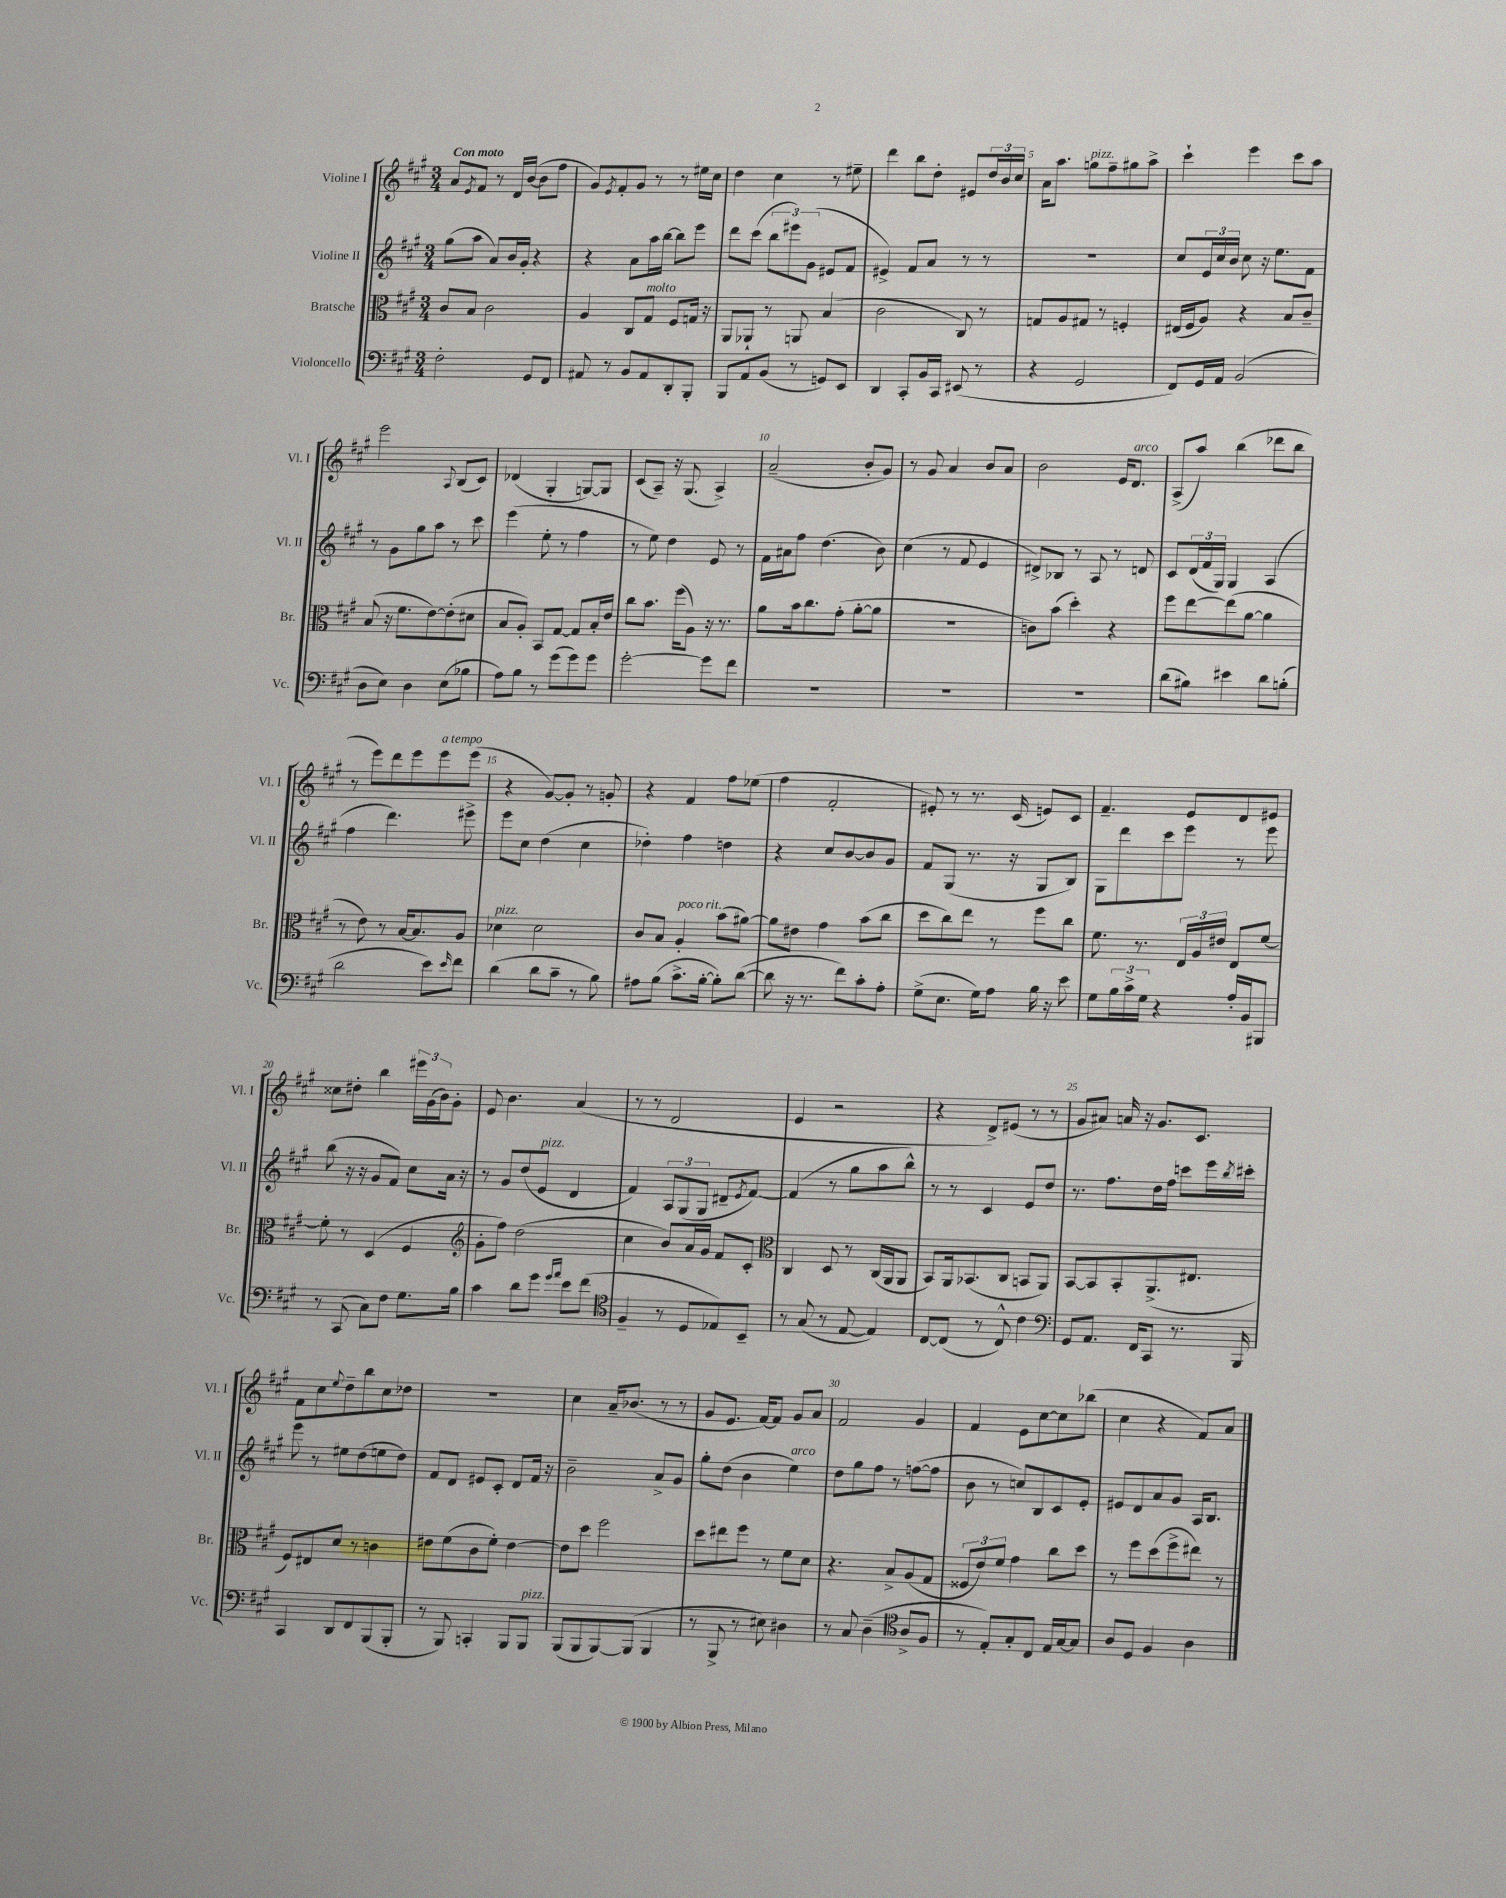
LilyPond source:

<<
\new StaffGroup <<
\new Staff = "s0" \with { instrumentName = "Violine I" shortInstrumentName = "Vl. I" } {
    \clef treble \key a \major \numericTimeSignature \time 3/4 \tempo "Con moto"
    a'8 \acciaccatura { e'8 } fis'8 r8 d'16 b'16~( b'8 fis''8 |
    gis'8) \acciaccatura { e'8 } fis'8-. gis'8 r8 r8 eis''16 cis''16 |
    d''4 cis''4 r8 eis''8-- |
    d'''4 b''8 d''8-. eis'8 \tuplet 3/2 { d''16 b'16 cis''16 } |
    a'16 a''8. g''8^\markup { \italic "pizz." } fis''8-- gis''8 a''8-> |
    cis'''4-! e'''4 cis'''8 a''8 |
    e'''2 \appoggiatura { a8 } b8( cis'8) |
    des'4( gis4-. g8~) g8 |
    cis'8( a8--) r16 gis8.( a4->) |
    a'2--( b'8-. gis'8) |
    r8 gis'8 a'4 b'8 a'8 |
    b'2 e'16 d'8.^\markup { \italic "arco" } |
    a8->( a''8) b''4( des'''8 b''8 |
    r8 e'''8) d'''8 e'''8 e'''8^\markup { \italic "a tempo" } e'''8( |
    r4 gis'8~) gis'8-. r8 g'8-. |
    r4 fis'4 fis''8 ees''8( |
    fis''4 fis'2-. |
    eis'8-.) r8 r8. cis'16( e'8) cis'8 |
    fis'4.-- e'8 d'8 eis'8 |
    cisis''8 dis''8-. b''4 \tuplet 3/2 { eis'''16 gis'16( b'16) } gis'8-. |
    e'8 b'4. a'4( |
    r8 r8 d'2 |
    e'4 r2 |
    r4 d'8->) eis'8( r8 r8 |
    gis'8 ais'8) a'16 r16 gis'8. cis'8. |
    fis'8 cis''8 \appoggiatura { e''8 } d''8-- b''8 cis''8 des''8 |
    r2. |
    cis''4 a'16-- bes'8.( r8 r8 |
    gis'8 e'8. fis'16~) fis'8 gis'8 a'8 |
    fis'2 gis'4 |
    fis'4 e'8 cis''8~ cis''8 bes''8( |
    cis''4 r4 fis'8) a'8 \bar "|." |
}
\new Staff = "s1" \with { instrumentName = "Violine II" shortInstrumentName = "Vl. II" } {
    \clef treble \key a \major \numericTimeSignature \time 3/4
    gis''8( a''8 a'8) b'16 gis'16-. r4 |
    r4 a'8 a''16 b''16~ b''8 e'''8 |
    d'''8 cis'''8( \tuplet 3/2 { b''8 eis'''8) gis'8( } eis'8 fis'8 |
    eis'4->) fis'8 a'8 r8 r8 |
    R2. |
    cis''8 \tuplet 3/2 { e'16 cis''16 b'16 } cis''8 r16 e''8. fis'8 |
    r8 gis'8 gis''8 a''8 r8 cis'''8 |
    e'''4( e''8-. r8 fis''4 |
    r8 e''8) d''4 e'8 r8 |
    fis'16 ais'16 fis''8 d''4.( b'8) |
    cis''4( r8 fis'8 e'4 |
    dis'8->) bes8 r8 a8 r8 d'8 |
    cis'8 \tuplet 3/2 { d'16( fis'16 gis16) } gis4 a4( |
    fis''4 d'''4.) eis'''8-> |
    e'''8 cis''8 d''4( cis''4 |
    des''4-.) fis''4 d''4 |
    r4 cis''8 b'8~ b'8 gis'8 |
    fis'8 gis8( r8. r16 gis8 b8) |
    gis8 d'''8 cis'''8 e'''8 r8 e'''8 |
    b''8( r16 r16 gis'8 fis'8) cis''8 a'16 r16 |
    r8 gis'8 d''8( e'8^\markup { \italic "pizz." } d'4 |
    fis'4) \tuplet 3/2 { a8 gis8( gis8 } dis'8-- \acciaccatura { e'8 } fis'8~) |
    fis'4( r8 gis''8 a''8 b''8-^) |
    r8 r8 cis'4 e'8 d''8 |
    r8. fis''8. d''16 fis''16 c'''8 e'''16 \acciaccatura { b''8 } cis'''16-. |
    e'''8 r8 eis''8 d''8( e''8 d''8) |
    fis'8 d'8 eis'8 cis'8-. d'8 fis'16 r16 |
    b'2-- a'8-> gis'8 |
    gis''8-. d''8( b'4 e''4^\markup { \italic "arco" }) |
    d''8 gis''8 fis''8 r8 f''8~( f''8 |
    b'8 r8 c''8) b8 cis'8 e'8-. |
    eis'8 d'8 a'8 gis'8 a16 b8. \bar "|." |
}
\new Staff = "s2" \with { instrumentName = "Bratsche" shortInstrumentName = "Br." } {
    \clef alto \key a \major \numericTimeSignature \time 3/4
    cis'8 b8 cis'2 |
    a4 cis8 gis8^\markup { \italic "molto" } fis8 g16 r16 |
    a,8 aes,8-! r8 a,8 b4( |
    cis'2 cis8) r8 |
    g8 a8 gis8 r8 f4-. |
    eis16( fis16 a8) r4 b8 cis'8-- |
    b8( r16 fis'8. e'8~) e'8-.( dis'8 |
    b8 a8-.) b,8 gis8~ gis8 b16-. e'16 |
    cis''8 b'8. fis''16( a8) r16 r8. |
    a'8 b'16 cis''8. gis'8-.( a'8~-. a'8 |
    R2. |
    c'8) b'8( d''4-.) r4 |
    fis''8 e''8~ e''8( a'8~ a'4 |
    r8 e'8) r8 b16~ b8. a8 |
    des'4^\markup { \italic "pizz." } des'2 |
    cis'8 b8 a4-.^\markup { \italic "poco rit." } b'8( ais'8~) |
    ais'8 eis'8 gis'4 b'8( cis''8 |
    d''8 cis''8) e''8 r8 fis''8 cis''8 |
    fis'8. r8. \tuplet 3/2 { e16 a16 eis'16 } e8 fis'8~ |
    fis'8-. r8 d4( fis4 |
    \clef treble gis'8-. fis''8) d''2( |
    cis''4 b'8) a'16 gis'16 fis'8 cis'8-. |
    \clef alto cis4 d8 r8 cis16( a,16 a,8 |
    b,8) a,16 bes,8.( cis8 b,8 a,8) |
    b,8~ b,8 b,8-. a,8.->( eis8. |
    fis8) eis8 d'8 r8 c'4 |
    eis'8 fis'8( cis'8 fis'8-.) eis'4~ |
    eis'8 d''8 fis''2 |
    d''8 eis''8 fis''8 r8 fis'8 d'8 |
    r4. b8-> a8( gis8 |
    \tuplet 3/2 { fisis8 e'8) fis'8 } gis'4 cis''8 d''8 |
    r8 fis''8 d''8( fis''8-> eis''8) r8 \bar "|." |
}
\new Staff = "s3" \with { instrumentName = "Violoncello" shortInstrumentName = "Vc." } {
    \clef bass \key a \major \numericTimeSignature \time 3/4
    fis2-. gis,8 fis,8 |
    ais,8 r8 b,8 ais,8 d,8-. b,,8-. |
    b,,8 a,8 b,8( r8 g,8) e,8 |
    d,4 cis,8-. b,16 cis,16 eis,8( r8 |
    r4 gis,2 |
    fis,8) gis,16 a,16 b,2( |
    d8 e8) d4 e8( bes8 |
    a8) b8 r8 gis'8( gis'8) gis'8 |
    gis'2~-. gis'8 fis'8 |
    R2. |
    R2. |
    R2. |
    d'8( bis8) eis'4 d'8 b8-.( |
    d'2 e'8) \grace { e'16 } fis'8 |
    d'4( d'8 cis'8-- r8 b8) |
    ais8 b8( cis'8.-> b16~-. b8-.) d'8~( |
    d'8 r16 r8. fis'8) cis'8-. a8-. |
    gis8->( e8. gis16) a8 b16 r16 e'8 |
    gis8 \tuplet 3/2 { b16 cis'16-> gis16 } r4 a16-. b,16 bis,,8 |
    r8 cis,8( cis8) fis8 gis8. b16 |
    cis'4 d'8 gis'8 \grace { gis'16 a'16 } e'8 fis'8( |
    \clef tenor fis4-- r8 d8 ees8) b,8-- |
    r8 gis8( r8 e8~ e4) |
    cis8~ cis8( r8 cis8-^) cis'4 |
    \clef bass gis,8 a,8. fis,16 cis,8 r8. b,,16 |
    cis,4 d,8 fis,8 b,,8( b,,8-. |
    r8 b,,8) c,4-. b,,8 b,,8^\markup { \italic "pizz." } |
    b,,8( b,,8 b,,8~) b,,8( b,,4 |
    r8 b,,8-> r8 eis8) dis4 |
    r8 cis8 d4--( \clef tenor a8-> fis8 |
    r8 e8-.) gis8-. cis8 e16 gis16~ gis8 |
    a8 d8 fis4 a4 \bar "|." |
}
>>
>>
\layout { \context { \Score \override BarNumber.break-visibility = ##(#f #t #t) barNumberVisibility = #(every-nth-bar-number-visible 5) } }
